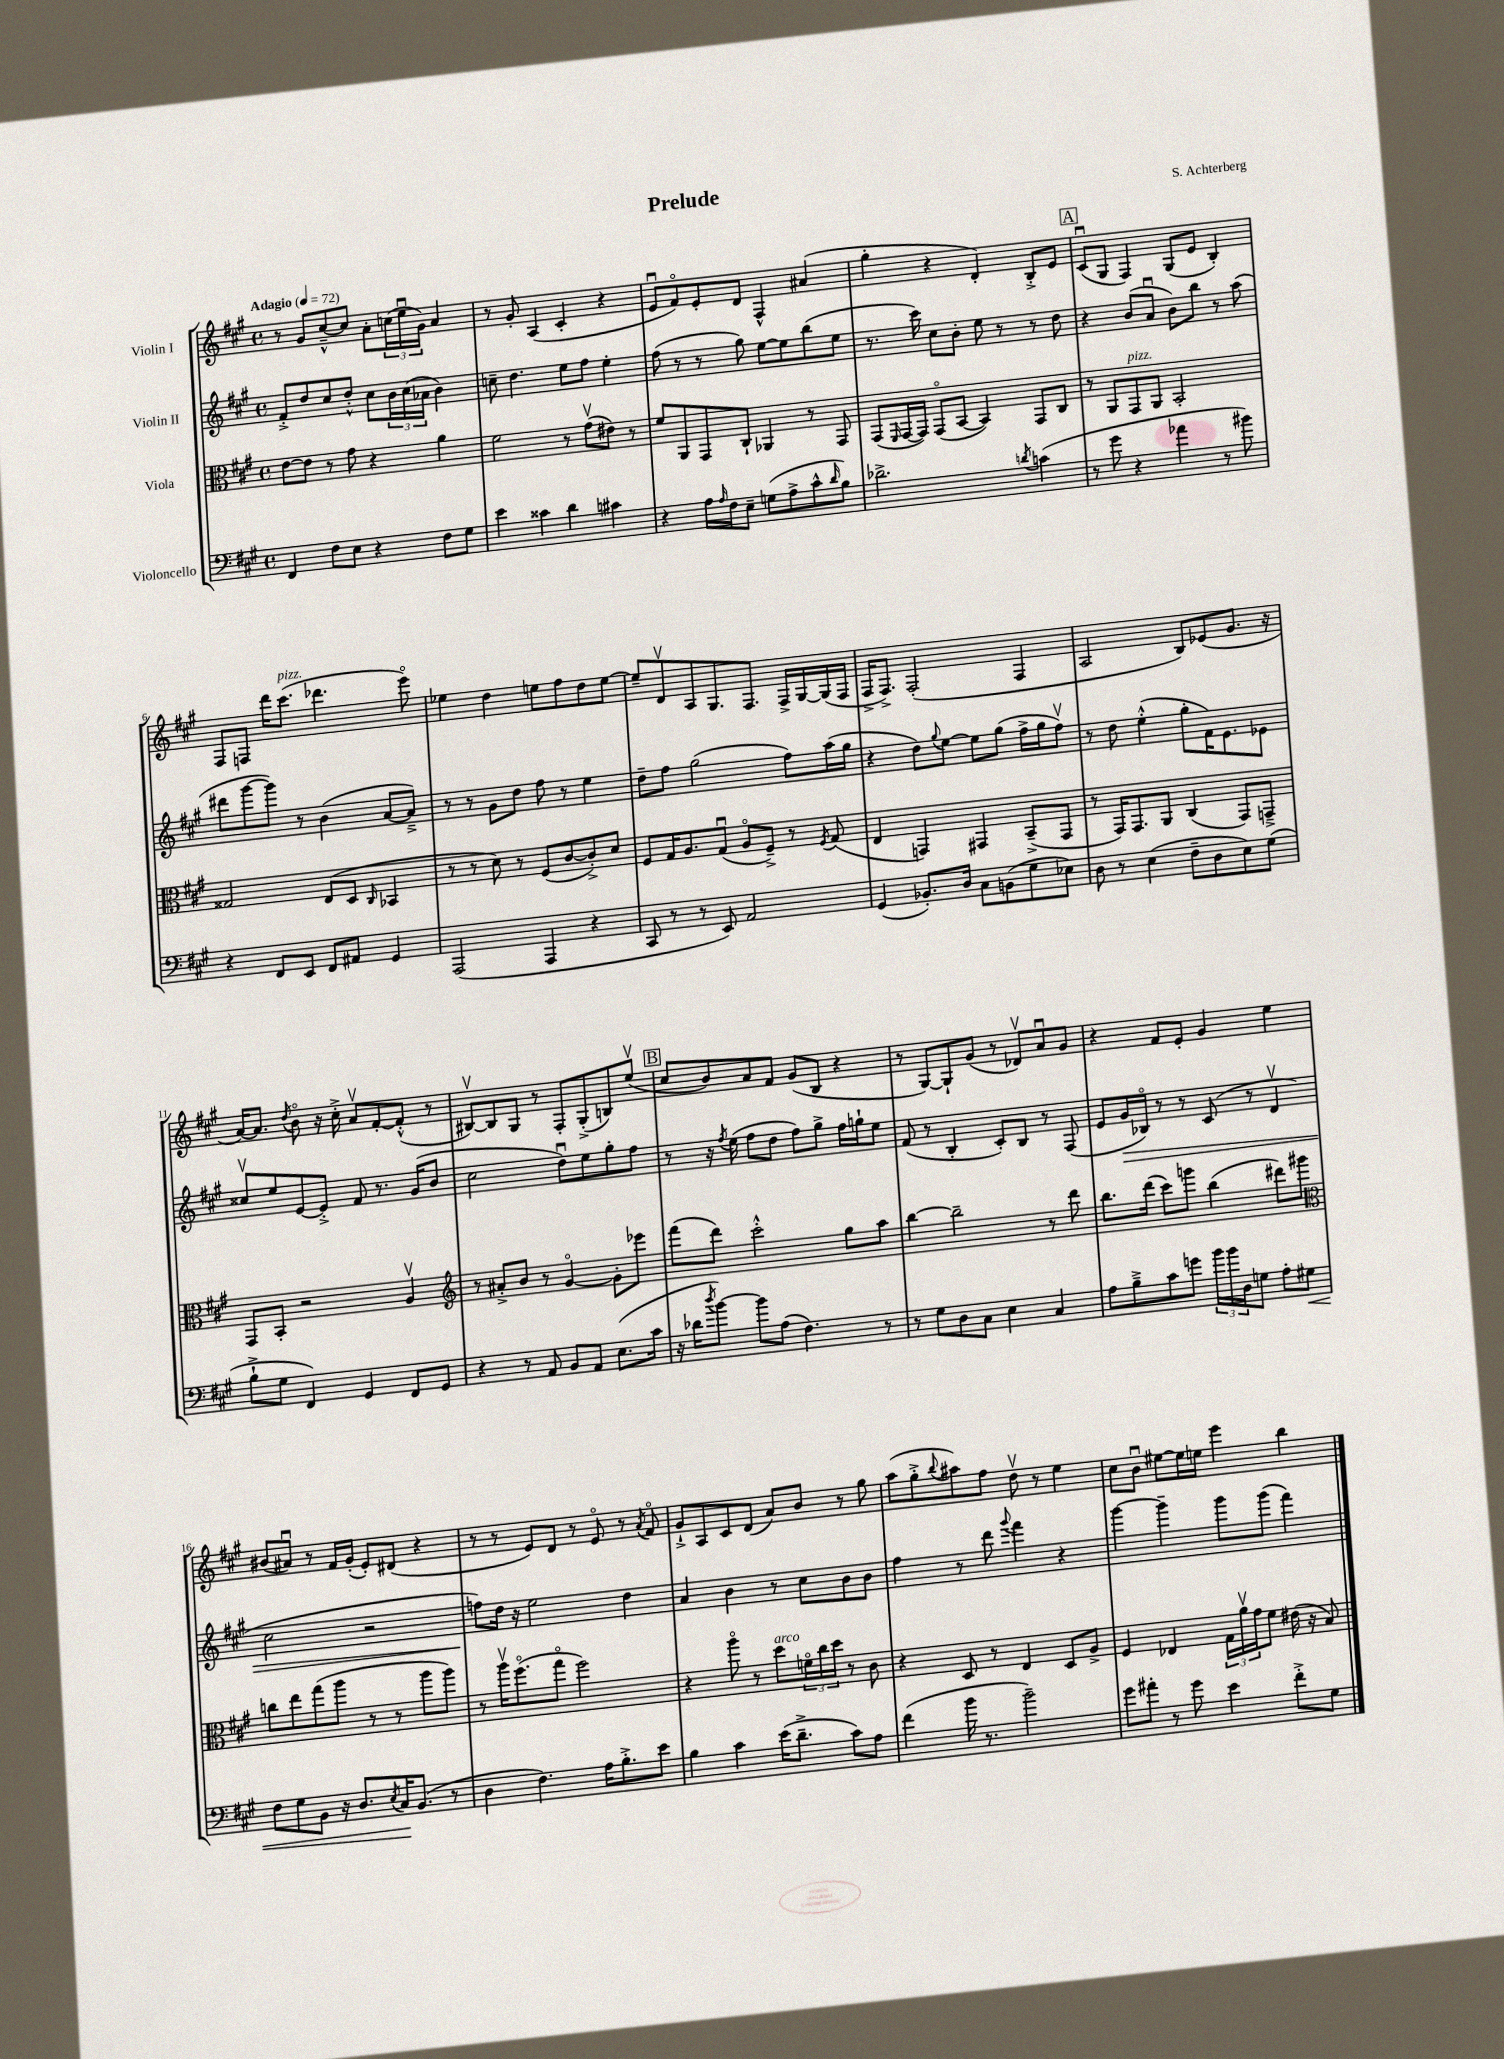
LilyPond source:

\header { title = "Prelude" composer = "S. Achterberg" }
<<
\new StaffGroup <<
\new Staff = "s0" \with { instrumentName = "Violin I" } {
    \clef treble \key a \major \defaultTimeSignature \time 4/4 \tempo "Adagio" 4 = 72
    r8 gis'8 cis''8~---^ cis''8 a'8-. \tuplet 3/2 { c''16( e''16\downbow gis'16) } a'4 |
    r8 gis'8-. a4( cis'4-. r4 |
    e'8\downbow fis'8\flageolet) e'8-. d'8 fis4-^ ais'4( |
    gis''4-. r4 d'4-.) b8-.-> e'8 |
    \mark \markup { \box "A" } cis'8\downbow( gis8 fis4) gis8( e'8 b4-.) |
    fis8 f8 d'''16 cis'''8.^\markup { \italic "pizz." }( des'''4. e'''8\flageolet) |
    ees''4 d''4 e''8 fis''8 d''8 e''8~ |
    e''8-- d'8\upbow a8 gis8. fis8. fis16-> gis16~ gis16( fis16 |
    fis16-> fis8.->) fis2-.( fis4 |
    a2 b8) ees'8( gis'8. r16 |
    a'16~) a'8. \acciaccatura { d''8 } b'8\flageolet r16 cis''16-.-> a'8\upbow fis'8~-. fis'8-.-^( r8 |
    bis8~\upbow) bis8 gis8 r8 fis8-. gis8-.->( b8) e''8\upbow( |
    \mark \markup { \box "B" } cis''8 b'8) a'8 fis'8 gis'8( b8 r4 |
    r8 gis8~) gis8-! gis'8( r8 des'8\upbow) a'8\downbow gis'8 |
    r4 fis'8 e'8-. gis'4 e''4 |
    bis'8( ais'8\downbow) r8 fis'16 gis'16-.( e'8-.) dis'8( r4 |
    r8 r8 e'8) d'8 r8 e'8\flageolet r8 \acciaccatura { a'8 } fis'8\flageolet |
    gis'8-!-> a8 cis'8 d'8( a'8) b'8 r8 gis''8 |
    a''8( gis''8-.-> \appoggiatura { b''8 } ais''8) fis''8 d''8\upbow r8 e''4 |
    cis''8 b'8\downbow eis''8~ eis''16 e''16 e'''4 b''4 \bar "|." |
}
\new Staff = "s1" \with { instrumentName = "Violin II" } {
    \clef treble \key a \major \defaultTimeSignature \time 4/4
    fis'8-.-> d''8 cis''8 d''8-.-^ cis''8 \tuplet 3/2 { b'16 cis''16( aes'16 } b'4) |
    c''8-- d''4. e''8 fis''8 e''4-. |
    fis''8( r8 r8 gis''8) e''8~ e''8 b''8( e''8 |
    r8. cis'''16) cis''8 b'8-. e''8 r8 r8 d''8 |
    \mark \markup { \box "A" } r4 b'8( a'8\downbow b'8) b''8 r8 a''8( |
    dis'''8 gis'''8~ gis'''8) r8 b'4( a'8~ a'8--->) |
    r8 r8 gis'8 d''8 fis''8 r8 e''4 |
    d''8-- fis''8 gis''2( fis''8) a''16( gis''16 |
    r4 d''8) \appoggiatura { gis''8 } e''8~ e''8 gis''8( fis''16-> gis''16 fis''8\upbow) |
    r8 d''8 e''4-.-^( gis''8-. fis'16) e'8. ees'8 |
    cisis''8\upbow e''8 e'8~ e'8-.-> fis'8 r8. gis'16( b'8 |
    cis''2 d''8\downbow) e''8 gis''8-. fis''8 |
    \mark \markup { \box "B" } r8 r16 \acciaccatura { fis''8 } e''16( fis''8 d''8 fis''8) gis''8-> fis''16 g''16-! e''8 |
    fis'8( r8 b4-. cis'8-.) b8 r8 fis8( |
    e'8 gis'16\> bes16\flageolet) r8 r8 cis'8( r8 d'4\upbow |
    cis''2 r2 |
    f''8\!) d''16 r16 e''2 d''4 |
    a'4 b'4 r8 cis''8 b'8 b'8 |
    fis''4 r8 d'''8 \appoggiatura { gis'''8 } fis'''4 r4 |
    gis'''4~ gis'''4-- gis'''8 gis'''8( fis'''4) \bar "|." |
}
\new Staff = "s2" \with { instrumentName = "Viola" } {
    \clef alto \key a \major \defaultTimeSignature \time 4/4
    e'8~ e'8 r8 gis'8 r4 a'4 |
    fis'2 r8 gis'8\upbow( eis'8) r8 |
    fis'8 a,8 gis,8 cis8-! aes,4 r8 gis,8 |
    gis,8( \grace { fis,16 } gis,16~ gis,16) gis,8\flageolet( b,8~ b,4) gis,8 cis8 |
    \mark \markup { \box "A" } r8 a,8 gis,8^\markup { \italic "pizz." } a,8 b,2-. |
    gisis2 e8( d8 \grace { cis16 } bes,4 |
    r8 r8 d'8) r8 fis8( cis'8~ cis'8-.->) d'8 |
    fis8 gis16 a8. gis8\downbow( a8\flageolet fis8--->) r8 \acciaccatura { fis8 } gis8( |
    e4 g,4) gis,4 b,8--->( gis,8 |
    r8 gis,16) gis,8. a,8 cis4( gis,8) g,8---> |
    gis,8 b,8-. r2 a4\upbow |
    \clef treble r8 ais'8-.-> b'8 r8 gis'4~\flageolet gis'8-. ees'''8 |
    \mark \markup { \box "B" } fis'''8( d'''8) cis'''2-.-^ gis''8 a''8 |
    b''4~ b''2-- r8 d'''8 |
    b''8. d'''16( cis'''8) g'''8 b''4( dis'''8) gis'''8 |
    \clef alto c''8 e''8 gis''8( a''8 r8 r8 a''8 a''8) |
    r8 a''16\upbow fis''8.\flageolet( gis''8\flageolet fis''2) |
    r4 a''8\flageolet r8 d''8^\markup { \italic "arco" } \tuplet 3/2 { f'16\flageolet cis''16 d''16 } r8 cis'8 |
    r4 d8 r8 e4 d8 a8-> |
    fis4 ees4 \tuplet 3/2 { gis16 a'16\upbow gis'16 } fis'8 eis'16( r16 b8) \bar "|." |
}
\new Staff = "s3" \with { instrumentName = "Violoncello" } {
    \clef bass \key a \major \defaultTimeSignature \time 4/4
    fis,4 fis8 e8 r4 fis8 gis8 |
    e'4 cisis'4 d'4 cis'4 |
    r4 a16 \grace { a16 } fis16 e8-- g8( a8-> cis'8-^ \grace { d'16 } b8) |
    des'2.-> \acciaccatura { d'8 } c'4( |
    \mark \markup { \box "A" } r8 gis'8 r4 aes'4 r8 bis'8) |
    r4 fis,8 e,8 fis,8 ais,8 gis,4 |
    a,,2( a,,4 r4 |
    cis,8 r8 r8 e,8) a,2 |
    gis,4( bes,8.-.) d16 cis8 b,8( gis8 ees8) |
    d8 r8 e4( fis8-- d8 e8) gis8( |
    b8-!-> gis8 fis,4) gis,4 fis,8 gis,8 |
    r4 r8 a,8 b,8 a,8 e8.( cis'16 |
    \mark \markup { \box "B" } r16 des'16 \acciaccatura { d''8 } b'8~) b'8 a8( fis4.) r8 |
    r8 gis8 d8 cis8 e4 cis4 |
    a8 b8---> cis'8 g'8 \tuplet 3/2 { b'16 b'16 d16 } g8 a8-. gis8\< |
    fis8 gis8 b,8 r16 d8. \acciaccatura { e8 } cis16\! b,8.( r8 |
    d4 fis4.) a16 b8.-.-> e'8 |
    b4 cis'4 e'16( d'8.---> cis'8) a8 |
    fis'4( b'16 r8. b'2--) |
    gis'8 ais'8-. r8 gis'8 e'4 fis'8-.-> gis8 \bar "|." |
}
>>
>>
